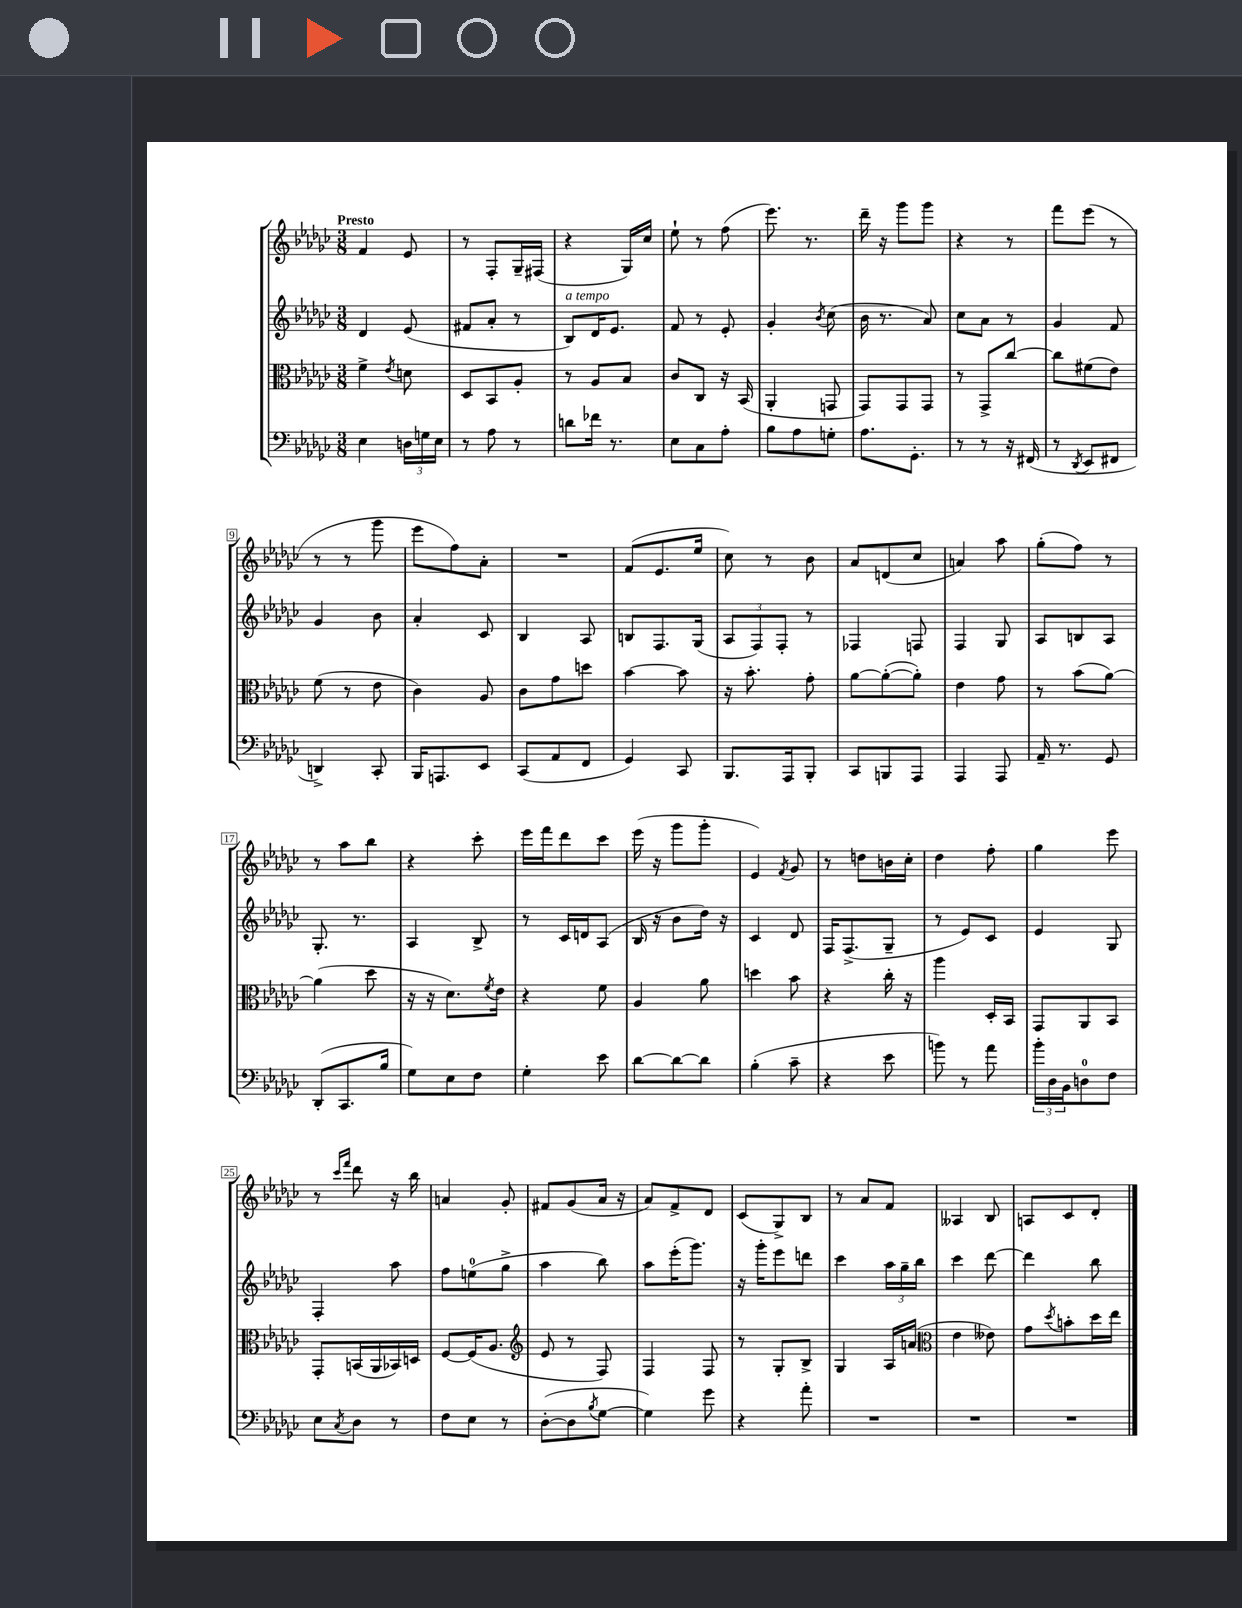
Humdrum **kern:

**kern	**kern	**kern	**kern
*part4	*part3	*part2	*part1
*staff4	*staff3	*staff2	*staff1
*clefF4	*clefC3	*clefG2	*clefG2
*k[b-e-a-d-g-c-]	*k[b-e-a-d-g-c-]	*k[b-e-a-d-g-c-]	*k[b-e-a-d-g-c-]
*M3/8	*M3/8	*M3/8	*M3/8
=1	=1	=1	=1
!	!	!	!LO:TX:a:B:t=Presto
4E-\	4f^\	4d-/	4f/
.	8qe-/	.	.
24Dn\LL	8dn\	(8e-/	8e-/
24Gn\	.	.	.
24E-\JJ	.	.	.
=2	=2	=2	=2
8r	8D-/L	8f#X/L	8r
8A-\	8BB-/	8a-'/J	8F'/L
8r	8A-'/J	8r	16G-~/L
.	.	.	(16F#X/JJ
=3	=3	=3	=3
!	!	!LO:TX:a:i:t=a tempo	!
8dn\L	8r	8B-/L)	4r
16f-X\Jk	8A-/L	16d-/K	.
8.r	.	8.e-/J	.
.	8B-/J	.	16G-/LL)
.	.	.	16cc-/JJ
=4	=4	=4	=4
8E-\L	8c-/L	8f/	8ee-`\
8C-\	8C-/J	8r	8r
8A-'\J	16r	8e-'/	(8ff\
.	(16BB-/	.	.
=5	=5	=5	=5
8B-\L	4AA-'/	4g-'/	8.eee-\)
8A-\	.	.	.
.	.	.	8.r
.	.	8qb-/	.
8Gn'\J	8GGn/	(8cc-\	.
=6	=6	=6	=6
8.A-\L	8GG-/L)	16b-\	16ddd-~\
.	.	8.r	16r
.	8GG-/	.	8ggg-\L
8.GG-'\J	.	.	.
.	8GG-/J	8a-/)	8ggg-\J
=7	=7	=7	=7
8r	8r	8cc-\L	4r
8r	8GG-^/L	8a-\J	.
16r	[8cc-/J	8r	8r
(16FF#X/	.	.	.
=8	=8	=8	=8
8r	8cc-\L]	4g-/	8fff\L
8qDD-/	.	.	.
8EE-/L	(8f#X\	.	(8eee-\J
8FF#X/J	8e-\J)	8f/	8r
!!LO:LB:g=z
=9	=9	=9	=9
4DDn^/)	(8f\	4g-/	8r
.	8r	.	8r
8CC-'/	8e-\	8b-\	8ggg-\
=10	=10	=10	=10
16BBB-/KL	4c-\)	4a-'/	8eee-\L
8.AAAn/	.	.	.
.	.	.	8ff\)
8EE-/J	8A-/	8c-/	8a-'\J
=11	=11	=11	=11
(8CC-/L	8c-\L	4B-/	4.r
8AA-/	8g-\	.	.
8FF/J	8ddn\J	8A-/	.
=12	=12	=12	=12
4GG-/)	[4b-\	8Bn/L	(8f/L
.	.	8.F/	8.e-/
8CC-/	8b-\]	.	.
.	.	(16G-/Jk	16ee-/Jk
=13	=13	=13	=13
8.BBB-/L	16r	12A-/L	8cc-\)
.	8.b-'\	.	.
.	.	12F/)	.
.	.	.	8r
.	.	12F'/J	.
16AAA-/k	.	.	.
8BBB-'/J	8g-'\	8r	8b-\
=14	=14	=14	=14
8CC-/L	[8a-\L	4F-X/	8a-/L
8BBBn/	(8a-'\_	.	(8dn/
8AAA-/J	8a-'\J])	8Fn/	8cc-/J
=15	=15	=15	=15
4AAA-/	4e-\	4F/	4an/)
8AAA-/	8g-\	8G-/	8aa-\
=16	=16	=16	=16
16AA-~/	8r	8A-/L	(8gg-'\L
8.r	.	.	.
.	(8b-\L	8Bn/	8ff\J)
8GG-/	[8a-\J)	8A-/J	8r
!!LO:LB:g=z
=17	=17	=17	=17
(8DD-'/L	(4a-\]	8.G-'/	8r
8.CC-/	.	.	8aa-\L
.	.	8.r	.
.	8dd-\	.	8bb-\J
16B-/Jk	.	.	.
=18	=18	=18	=18
8G-\L)	16r	4A-/	4r
.	16r	.	.
8E-\	8.d-\L)	.	.
8F\J	.	8B-^/	8ccc-'\
.	8qf/	.	.
.	16e-\Jk	.	.
=19	=19	=19	=19
4G-'\	4r	8r	16eee-\LL
.	.	.	16fff\J
.	.	16c-/LL	8ddd-\
.	.	16dn/J	.
8e-\	8f\	(8A-/J	8ccc-\J
=20	=20	=20	=20
[8d-\L	4A-/	16B-/	(16eee-\
.	.	16r	16r
8d-\_	.	8b-\L	8ggg-\L
8d-\J]	8a-\	16dd-\Jk)	8ggg-'\J
.	.	16r	.
=21	=21	=21	=21
(4B-'\	4ddn\	4c-/	4e-/)
.	.	.	8qf/
8c-~\	8b-\	8d-/	8g-/
=22	=22	=22	=22
4r	4r	16F/KL	8r
.	.	(8.F^/	.
.	.	.	8ddn\L
8e-\	16cc-'\	8G-~/J	16bn\L
.	16r	.	16cc-'\JJ
=23	=23	=23	=23
8bn\)	4aa-\	8r	4dd-\
8r	.	8e-/L)	.
8a-\	16D-'/LL	8c-/J	8ff'\
.	16BB-/JJ	.	.
=24	=24	=24	=24
24b-'\LL	8GG-/L	4e-/	4gg-\
24D-\	.	.	.
24BB-\J	.	.	.
8Dn\	8AA-/	.	.
8F\J	8BB-/J	8G-/	8eee-\
!!LO:LB:g=z
=25	=25	=25	=25
8E-\L	8GG-'/L	4F'/	8r
.	.	.	16qqccc-/LL
8qC-/	.	.	16qqfff/JJ
8D-\J	(16BBn/L	.	8ddd-\
.	16AA-/	.	.
8r	16BB-X/)	8aa-\	16r
.	16Dn/JJ	.	16bb-\
=26	=26	=26	=26
8F\L	[8F/L	8ff\L	4an/
8E-\J	(16F/K]	(8een\	.
.	8.A-/J	.	.
8r	.	8gg-^\J	8g-'/
=27	=27	=27	=27
*	*clefG2	*	*
([8D-'\L	8e-/	4aa-\	8f#X/L
8D-\]	8r	.	(8g-/
8qB-/	.	.	.
[8G-\J	8F/)	8bb-\)	16a-/Jk
.	.	.	16r
=28	=28	=28	=28
4G-\])	4F/	8aa-\L	8a-/L)
.	.	(16eee-'\K	8f^/
.	.	8.ggg-\J)	.
8g-\	8F/	.	8d-/J
=29	=29	=29	=29
4r	8r	16r	(8c-/L
.	.	16ggg-'\KL	.
.	8G-'/L	8eee-\	8G-^/)
8a-'\	8B-^/J	8dddn\J	8B-/J
=30	=30	=30	=30
4.r	4G-/	4ccc-\	8r
.	.	.	8a-/L
.	16A-/LL	24aa-\LL	8f/J
.	.	24gg-~\	.
.	(16an/JJ	.	.
.	.	24bb-\JJ	.
=31	=31	=31	=31
*	*clefC3	*	*
4.r	4e-\	4ccc-\	4A--X/
.	8e--X\)	[8ddd-\	8B-/
=32	=32	=32	=32
4.r	8g-\L	4ddd-\]	8An/L
.	8qdd-/	.	.
.	8bn'\	.	8c-/
.	16dd-\L	8bb-\	8d-'/J
.	16ee-\JJ	.	.
==	==	==	==
*-	*-	*-	*-
